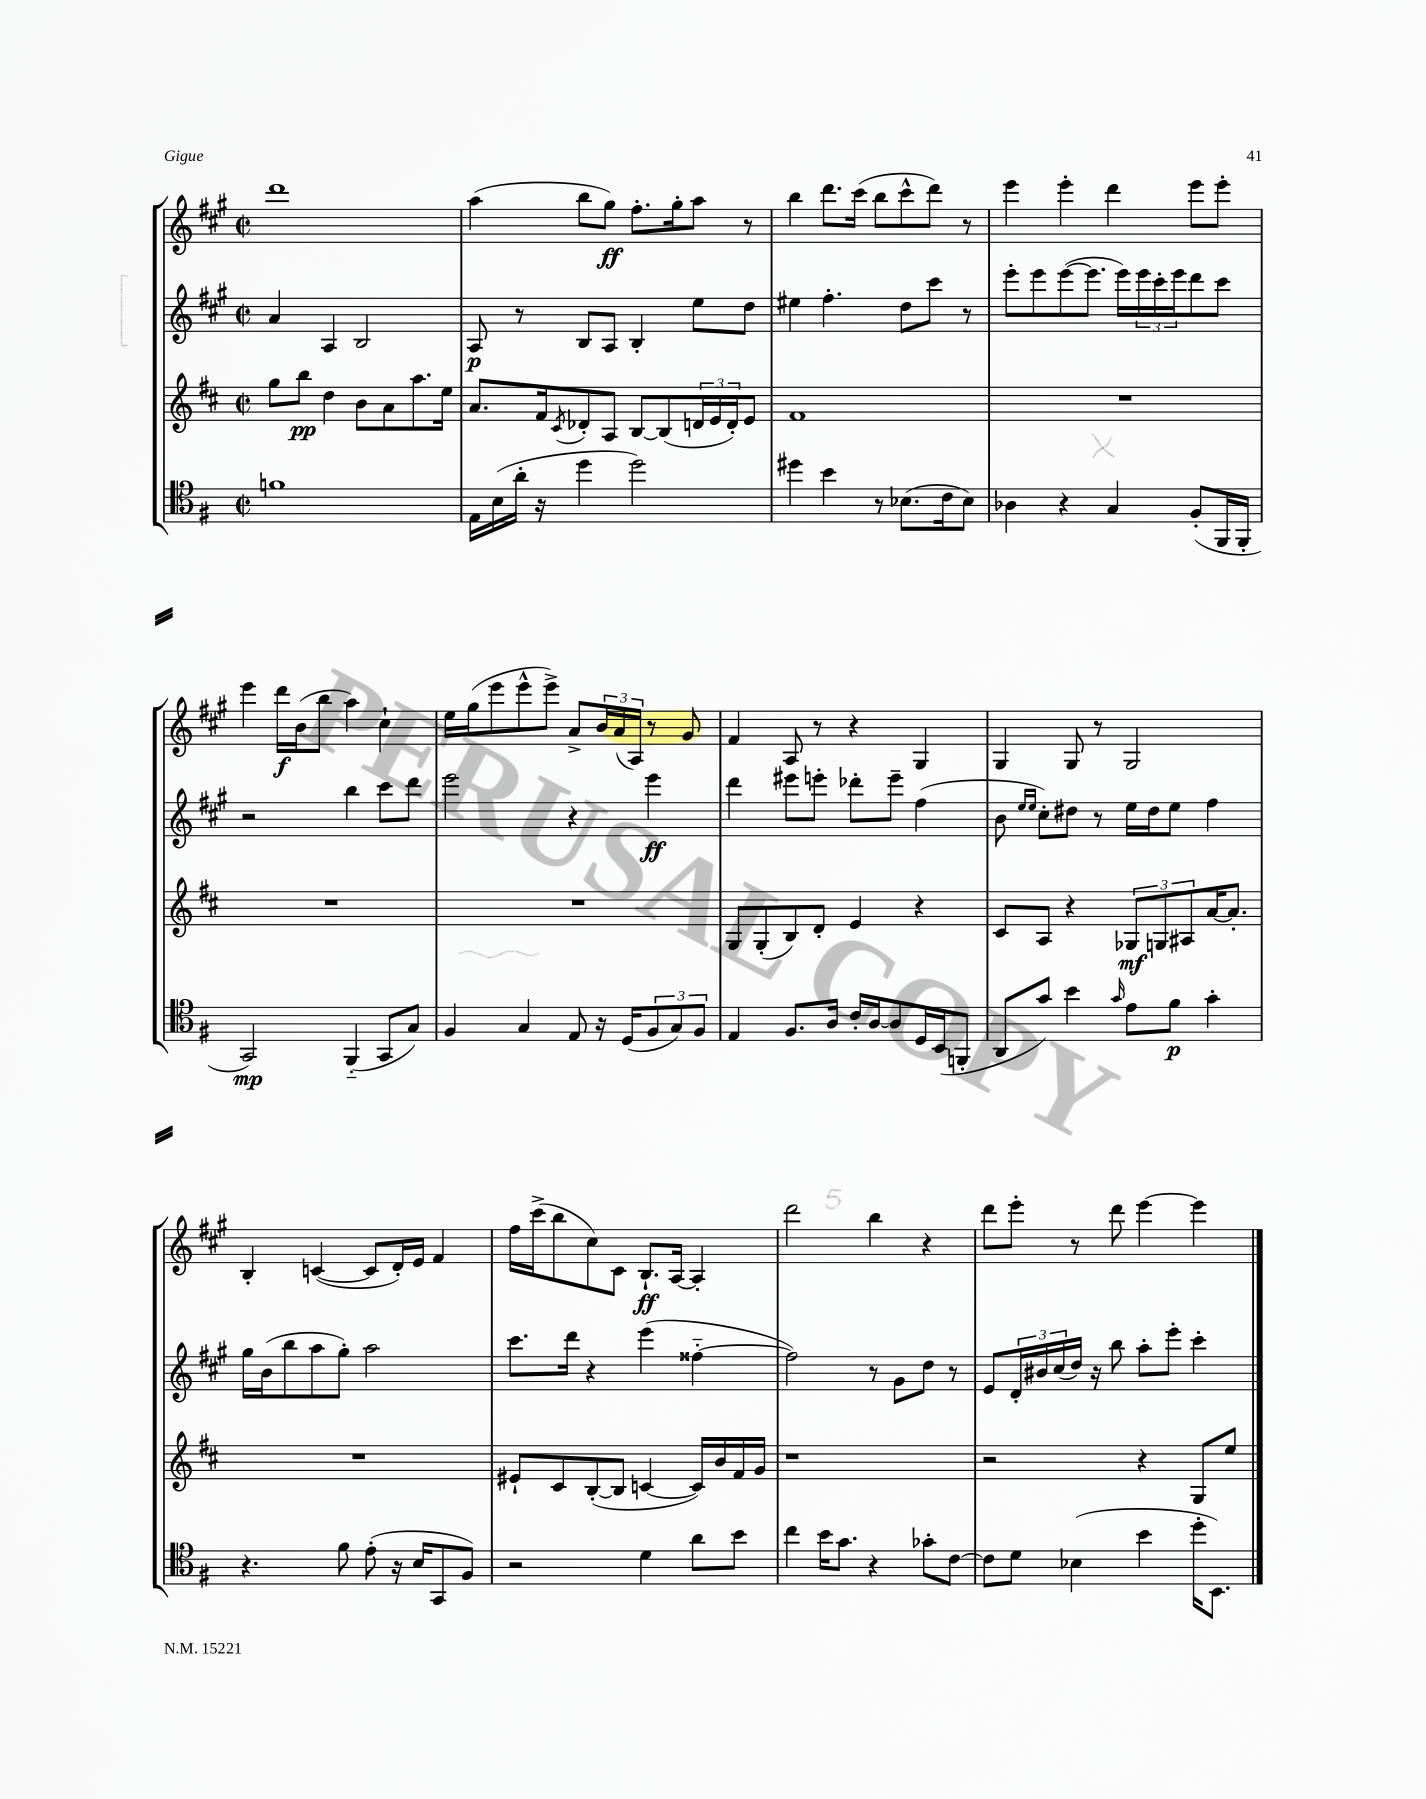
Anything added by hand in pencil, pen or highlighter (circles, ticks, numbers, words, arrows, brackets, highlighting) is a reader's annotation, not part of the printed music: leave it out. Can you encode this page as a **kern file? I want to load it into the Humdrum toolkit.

**kern	**kern	**kern	**kern
*staff4	*staff3	*staff2	*staff1
*clefC4	*clefG2	*clefG2	*clefG2
*k[f#]	*k[f#c#]	*k[f#c#g#]	*k[f#c#g#]
*M2/2	*M2/2	*M2/2	*M2/2
*met(c|)	*met(c|)	*met(c|)	*met(c|)
1f	8gg	4a	1ddd
.	8bb	.	.
.	4dd	4A	.
.	8b	2B	.
.	8a	.	.
.	8.aa	.	.
.	16ee	.	.
=	=	=	=
16E	8.a	8A	(4aa
(16B	.	.	.
16a'	.	8r	.
16r	16f#	.	.
.	8qc#	.	.
4dd	8d-'	8B	8bb
.	8A	8A	8gg#)
2dd)	[8B	4B'	8.ff#'
.	(8B]	.	.
.	.	.	16gg#'
.	24d	8ee	8aa
.	24e	.	.
.	24d')	.	.
.	8e	8dd	8r
=	=	=	=
4dd#	1f#	4ee#	4bb
4b	.	4.ff#'	8.ddd
.	.	.	(16ccc#
8r	.	.	8bb
(8.B-	.	8dd	8ccc#^^
.	.	8ccc#	8ddd)
16c	.	.	.
8B-)	.	8r	8r
=	=	=	=
4A-	1r	8eee'	4eee
.	.	8eee	.
4r	.	([8eee	4eee'
.	.	8.eee]	.
4G	.	.	4ddd
.	.	16eee)	.
.	.	24eee	.
.	.	24ccc#'	.
.	.	24eee	.
(8F#'	.	8ddd	8eee
16FF#	.	8ccc#	8eee'
16FF#'	.	.	.
=	=	=	=
2GG)	1r	2r	4eee
.	.	.	16ddd
.	.	.	(16b
.	.	.	8bb
(4FF#'~	.	4bb	4aa)
8GG	.	8ccc#	4cc#`
8G)	.	8ddd	.
=	=	=	=
4F#	1r	2eee	16ee
.	.	.	(16gg#
.	.	.	8eee
4G	.	.	8eee^^
.	.	.	8eee^)
8E	.	4r	8a^
16r	.	.	24b
.	.	.	(24a
(16D	.	.	.
.	.	.	24A)
12F#	.	4eee	8r
12G)	.	.	.
.	.	.	8g#
12F#	.	.	.
=	=	=	=
4E	8G	4ddd	4f#
.	(8G'	.	.
8.F#	8B)	8eee#	8A
.	8d'	8eee'	8r
16A	.	.	.
16c'	4e	8ddd-'	4r
[16A	.	.	.
8A]	.	8eee~	.
16D	4r	(4ff#	4G#
(16BB	.	.	.
8FF'	.	.	.
=	=	=	=
8AA	8c#	8b	4G#
.	.	16qqee	.
.	.	16qqee	.
8g)	8A	8cc#')	.
4b	4r	8dd#	8G#
.	.	8r	8r
16qqg	.	.	.
8e	12G-	16ee	2G#
.	.	16dd#	.
.	12G	.	.
8f#	.	8ee	.
.	12A#	.	.
4g'	[16a	4ff#	.
.	8.a']	.	.
=	=	=	=
4.r	1r	16gg#	4B'
.	.	(16b	.
.	.	8bb	.
.	.	8aa	([4c
8f#	.	8gg#')	.
(8e'	.	2aa	8c]
16r	.	.	16d')
16B	.	.	16e
8GG	.	.	4f#
8F#)	.	.	.
=	=	=	=
2r	8e#`	8.ccc#	16ff#
.	.	.	(16ccc#^
.	8c#	.	8bb
.	.	16ddd	.
.	([8B'	4r	8cc#)
.	8B]	.	8c#
4d	[4c	(4eee	8.B`
.	.	.	[16A
8a	16c])	[4ff##'~	4A']
.	16b	.	.
8b	16f#	.	.
.	16g	.	.
=	=	=	=
4cc	1r	2ff##])	2ddd
16b	.	.	.
8.g	.	.	.
4r	.	8r	4bb
.	.	8g#	.
8g-'	.	8dd	4r
[8c	.	8r	.
=	=	=	=
8c]	2r	8e	8ddd
8d	.	24d'	8eee'
.	.	24b#	.
.	.	(24cc#	.
(4B-	.	16dd)	8r
.	.	16r	.
.	.	8bb	8ddd
4b	4r	8aa'	[4eee
.	.	8eee'	.
16dd'	8G	4ccc#'	4eee]
8.BB)	.	.	.
.	8ee	.	.
==	==	==	==
*-	*-	*-	*-
